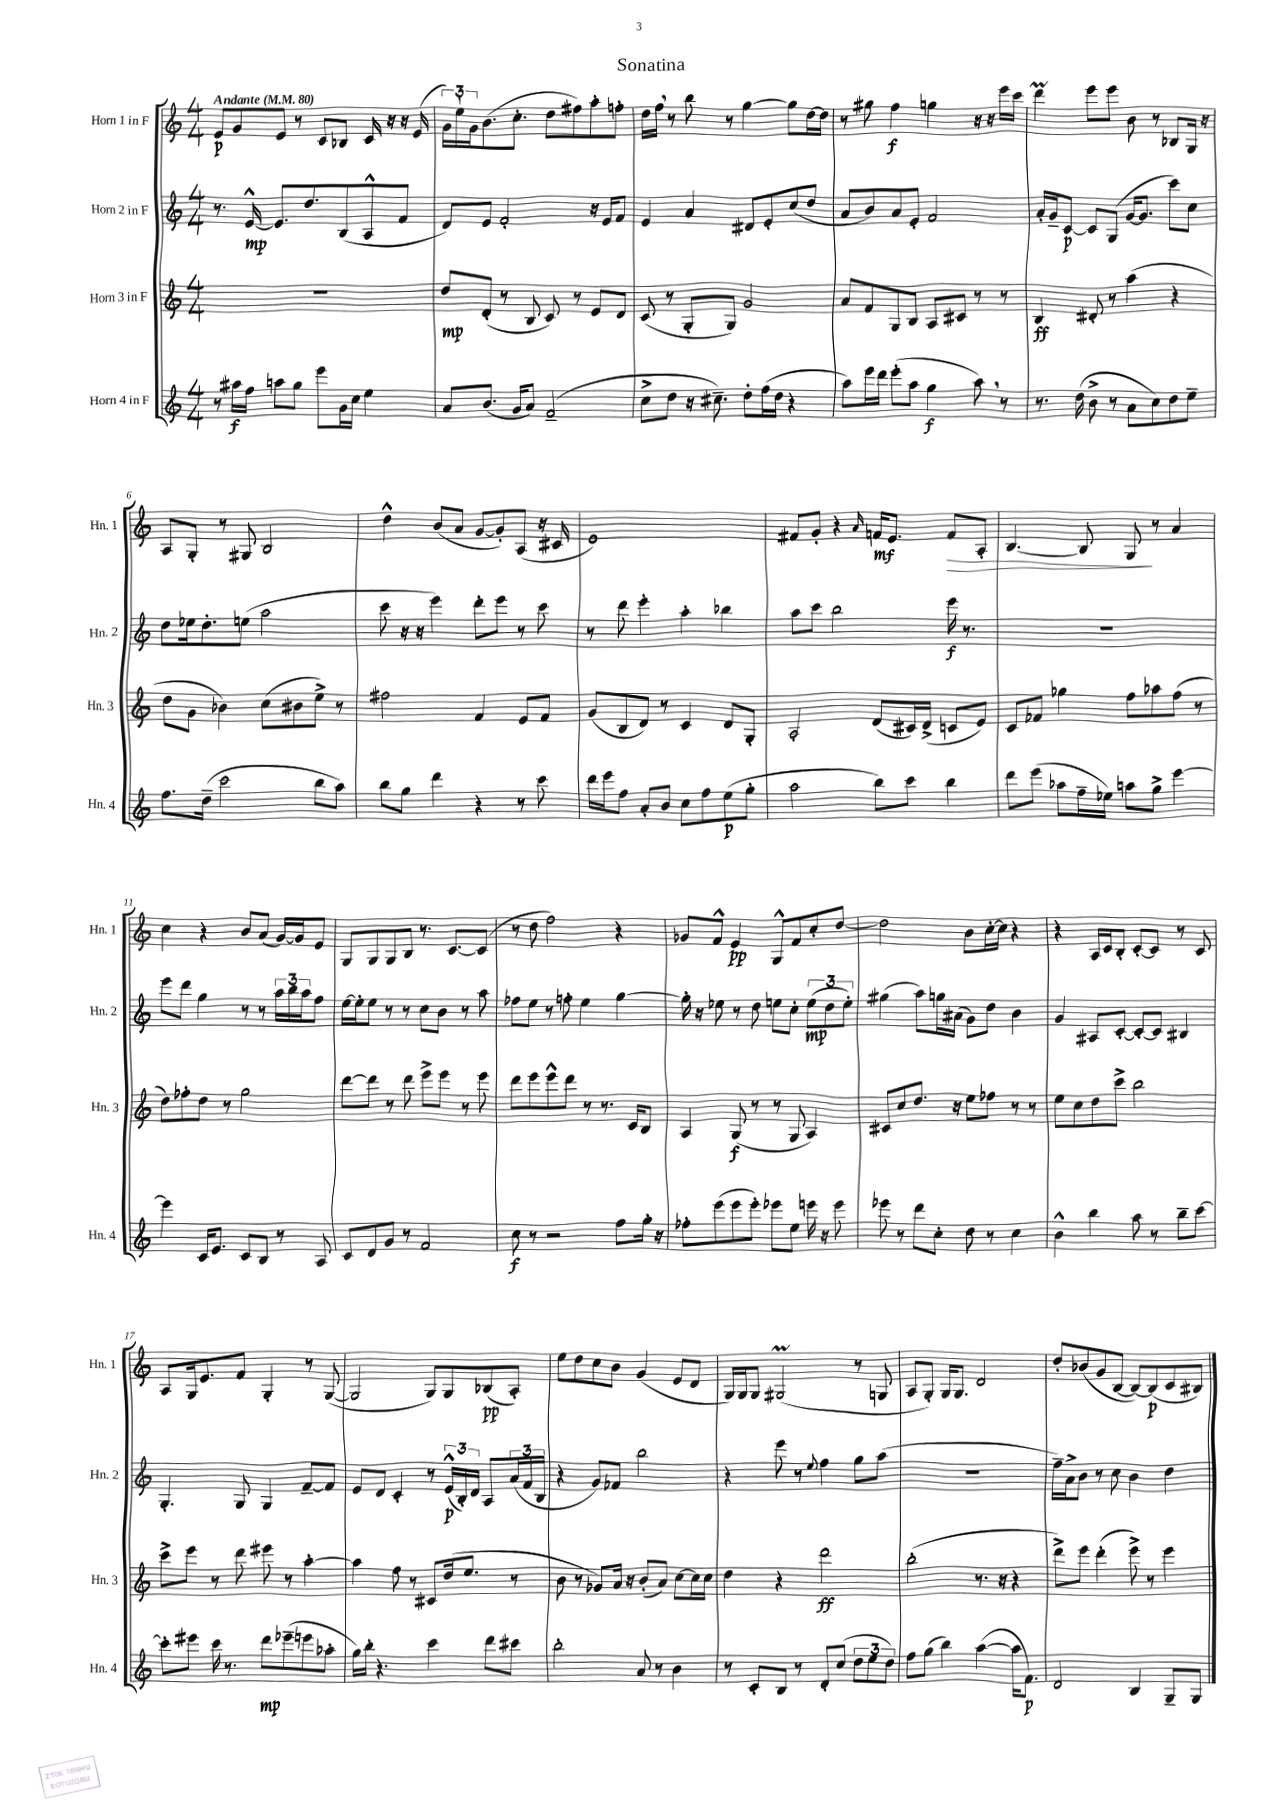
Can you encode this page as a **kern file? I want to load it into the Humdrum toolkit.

**kern	**kern	**kern	**kern
*staff4	*staff3	*staff2	*staff1
*clefG2	*clefG2	*clefG2	*clefG2
*k[]	*k[]	*k[]	*k[]
*M4/4	*M4/4	*M4/4	*M4/4
*MM80	*MM80	*MM80	*MM80
8r	1r	8.r	8e
16aa#	.	.	8g
16ff	.	[16e^^	.
8aa	.	8.e]	8e
8gg	.	.	8r
.	.	8.dd	.
8eee	.	.	8c
16g	.	(8B	8B-
16cc	.	.	.
4ee	.	8A^^	16c
.	.	.	16r
.	.	8f	16r
.	.	.	(16e
=	=	=	=
8a	8dd	8d)	24g)
.	.	.	24ee`
.	.	.	24g
(8.b	(8d'	8e	(8.b
.	8r	2f'	.
16g	.	.	8.cc'
8a)	8B	.	.
(2f~	8c)	.	8dd
.	8r	.	8ff#)
.	8e	16r	8aa'
.	.	16e	.
.	8d	8f	8ff'
=	=	=	=
8cc^	(8c	4e	16dd
.	.	.	16ff
8dd	8r	.	8r
16r	8G'	4a	8bb
8.cc#~)	.	.	.
.	8G)	.	8r
8dd'	2g	8d#	[4gg
(16ff	.	8e'	.
16dd	.	.	.
4r	.	(8cc	8gg]
.	.	8dd	[16dd
.	.	.	16dd]
=	=	=	=
8aa)	8a	8a	8r
16eee	8f	8b)	8gg#
16ddd	.	.	.
(8eee'	8G	8a	4ff
8aa	8B	8e'	.
4gg	8A	2f	4gg
.	8c#	.	.
8aa)	8r	.	16r
.	.	.	16r
8r	8r	.	16eee
.	.	.	16ccc
=	=	=	=
8.r	4B	16a'	4ddd
.	.	16g~	.
.	.	[8c	.
(16dd	.	.	.
8b^	8d#'	8c]	8eee
8r	8r	(8G	8eee
8a	(4aa	[16g	8b
.	.	8.g]	.
8cc)	.	.	8r
8dd	4r	8ccc)	8B-
8ee~	.	8cc	16G
.	.	.	16r
=	=	=	=
8.ff	8dd	8dd	8A
.	8g	16ee-	8G'
(16dd~	.	8.dd'	.
2ccc	4b-)	.	8r
.	.	(8ee	8G#
.	(8cc	2aa	2B
.	8b#	.	.
8bb	8ee^)	.	.
8aa)	8r	.	.
=	=	=	=
8bb	2ff#	8ccc	4dd^^
8gg	.	16r	.
.	.	16r	.
4ddd	.	4eee)	(8b
.	.	.	8a
4r	4f	8ddd'	[8g
.	.	8eee	8g'])
8r	8e	8r	(8A
8ccc	8f	8ccc	16r
.	.	.	16c#
=	=	=	=
16ddd	(8g	8r	1e)
16eee	.	.	.
8ff	8B	8ddd	.
8a'	8d)	4eee'	.
8b	8r	.	.
8cc	4c	4aa'	.
8ff	.	.	.
(8ee	8d	4bb-	.
8gg'	8G'	.	.
=	=	=	=
2aa	2A'	8aa	8f#
.	.	8ccc	8g'
.	.	2bb	4r
.	.	.	16qqa
8bb)	(8d	.	16f
.	.	.	8.e
8ccc	16c#)	.	.
.	(16d^	.	.
4bb	8c	16eee	8f
.	.	8.r	.
.	8e)	.	8A'
=	=	=	=
8ddd	8c	1r	[4.B
(8eee	8f-	.	.
8aa-	4gg-	.	.
16ff~	.	.	8B]
16ee-)	.	.	.
8aa	8ff	.	8G
8gg^	8aa-	.	8r
[4eee	(8ff	.	4a
.	8r	.	.
=	=	=	=
4eee]	8dd)	8eee	4cc
.	8ff-'	8ddd	.
16c	8dd	4gg	4r
8.e	.	.	.
.	8r	.	.
8c	2gg	8r	8b
8B	.	8r	(8a
8r	.	24aa	[16g)
.	.	24bb	.
.	.	.	16g]
.	.	24aa	.
8A	.	8ff	8e
=	=	=	=
8c	[8ddd	[16ee	8G
.	.	16ee']	.
8d	8ddd]	8ee	8G
8g	8r	8r	8G
8r	8ddd	8r	8B
2f	8eee^	8cc	8.r
.	8eee	8b	.
.	.	.	[8.c
.	8r	8r	.
.	8eee	8aa	(8c]
=	=	=	=
8cc	8ddd	8ff-	8r
8r	8eee	8ee	8dd
2r	8eee^^	8r	2ff)
.	8ddd	8ff'	.
.	8r	4ee	.
.	8.r	.	.
8ff	.	[4gg	4r
.	16c	.	.
16gg'	8B	.	.
16r	.	.	.
=	=	=	=
8ff-'	4A	16gg']	8g-
.	.	16r	.
(8eee	.	8ee-	8f^^
8eee	(8G	8r	4e
8eee')	8r	8dd	.
8eee-	8r	8ee	8G^^
8ee	8G	8cc'	8f
16eee	4A)	(12ee	8cc'
16r	.	.	.
.	.	12dd	.
8eee	.	.	[8dd
.	.	12ee')	.
=	=	=	=
8eee-	8c#	(4gg#	2dd]
8r	8cc	.	.
8ddd	8.dd	8aa)	.
8cc'	.	16gg	.
.	16r	(16a#	.
8dd	8ee	8g)	8b
8r	8ff-	8dd	[16cc'
.	.	.	16cc]
4cc	8r	4b	4r
.	8r	.	.
=	=	=	=
4b^^	8ee	4g	4r
.	8cc	.	.
4bb	8dd	8A#	16A
.	.	.	16c
.	8ccc^	[8c'	8B'
8aa	2bb	8c'_	[8c'
8r	.	8c]	8c]
8bb~	.	4B#	8r
[8ccc	.	.	8c
=	=	=	=
8ccc']	8ccc^	4.G'	8A
8eee#	8eee	.	16G
.	.	.	8.e
16ccc	8r	.	.
8.r	.	.	.
.	8ddd	8G	8f
8ddd	8eee#	4G	4G'
(8eee-~	8r	.	.
8eee	[4aa'	[8f~	8r
8aa-'	.	8f]	([8G
=	=	=	=
16gg)	4aa]	8e	2G]
16bb'	.	.	.
4.r	.	8d	.
.	8ff	4c'	.
.	8r	.	.
4ccc	8c#	8r	8G)
.	(16dd	(24e^^	8G
.	.	24B')	.
.	8.ee	.	.
.	.	24d	.
8ddd	.	8A	(8B-
8ccc#	8r	(24a	8A')
.	.	24f	.
.	.	24B	.
=	=	=	=
2bb'	8b	4r	8ee
.	8r	.	8dd
.	8g-)	8g)	8cc
.	16a	8f-	8b
.	16r	.	.
8a	(8b'	2bb	(4g
8r	8a)	.	.
4b	[8cc	.	8e
.	16cc]	.	8d
.	16cc	.	.
=	=	=	=
8r	4dd	4r	16G)
.	.	.	16G
8c'	.	.	8G
8B	4r	8eee	(2G#
8r	.	8r	.
.	.	8qqee	.
8d'	2ddd	4ff	.
(8cc	.	.	.
12dd	.	8gg	8r
12ee	.	.	.
.	.	(8aa	8G
12dd)	.	.	.
=	=	=	=
8ff	(2bb'	1r	8A
(8gg	.	.	8G')
4bb)	.	.	16G
.	.	.	8.G
([4aa	8.r	.	2d
.	16r	.	.
16aa]	4r	.	.
8.f)	.	.	.
=	=	=	=
2d	8ddd^)	16ff~)	8dd'
.	.	16a^	.
.	8eee	8b	(8b-
.	(4ddd'	8r	8g
.	.	8cc	[8B
4B	8eee^)	4b	8B_)
.	8r	.	(8B]
8G~	4eee	4dd	8c
8G	.	.	8B#)
==	==	==	==
*-	*-	*-	*-
